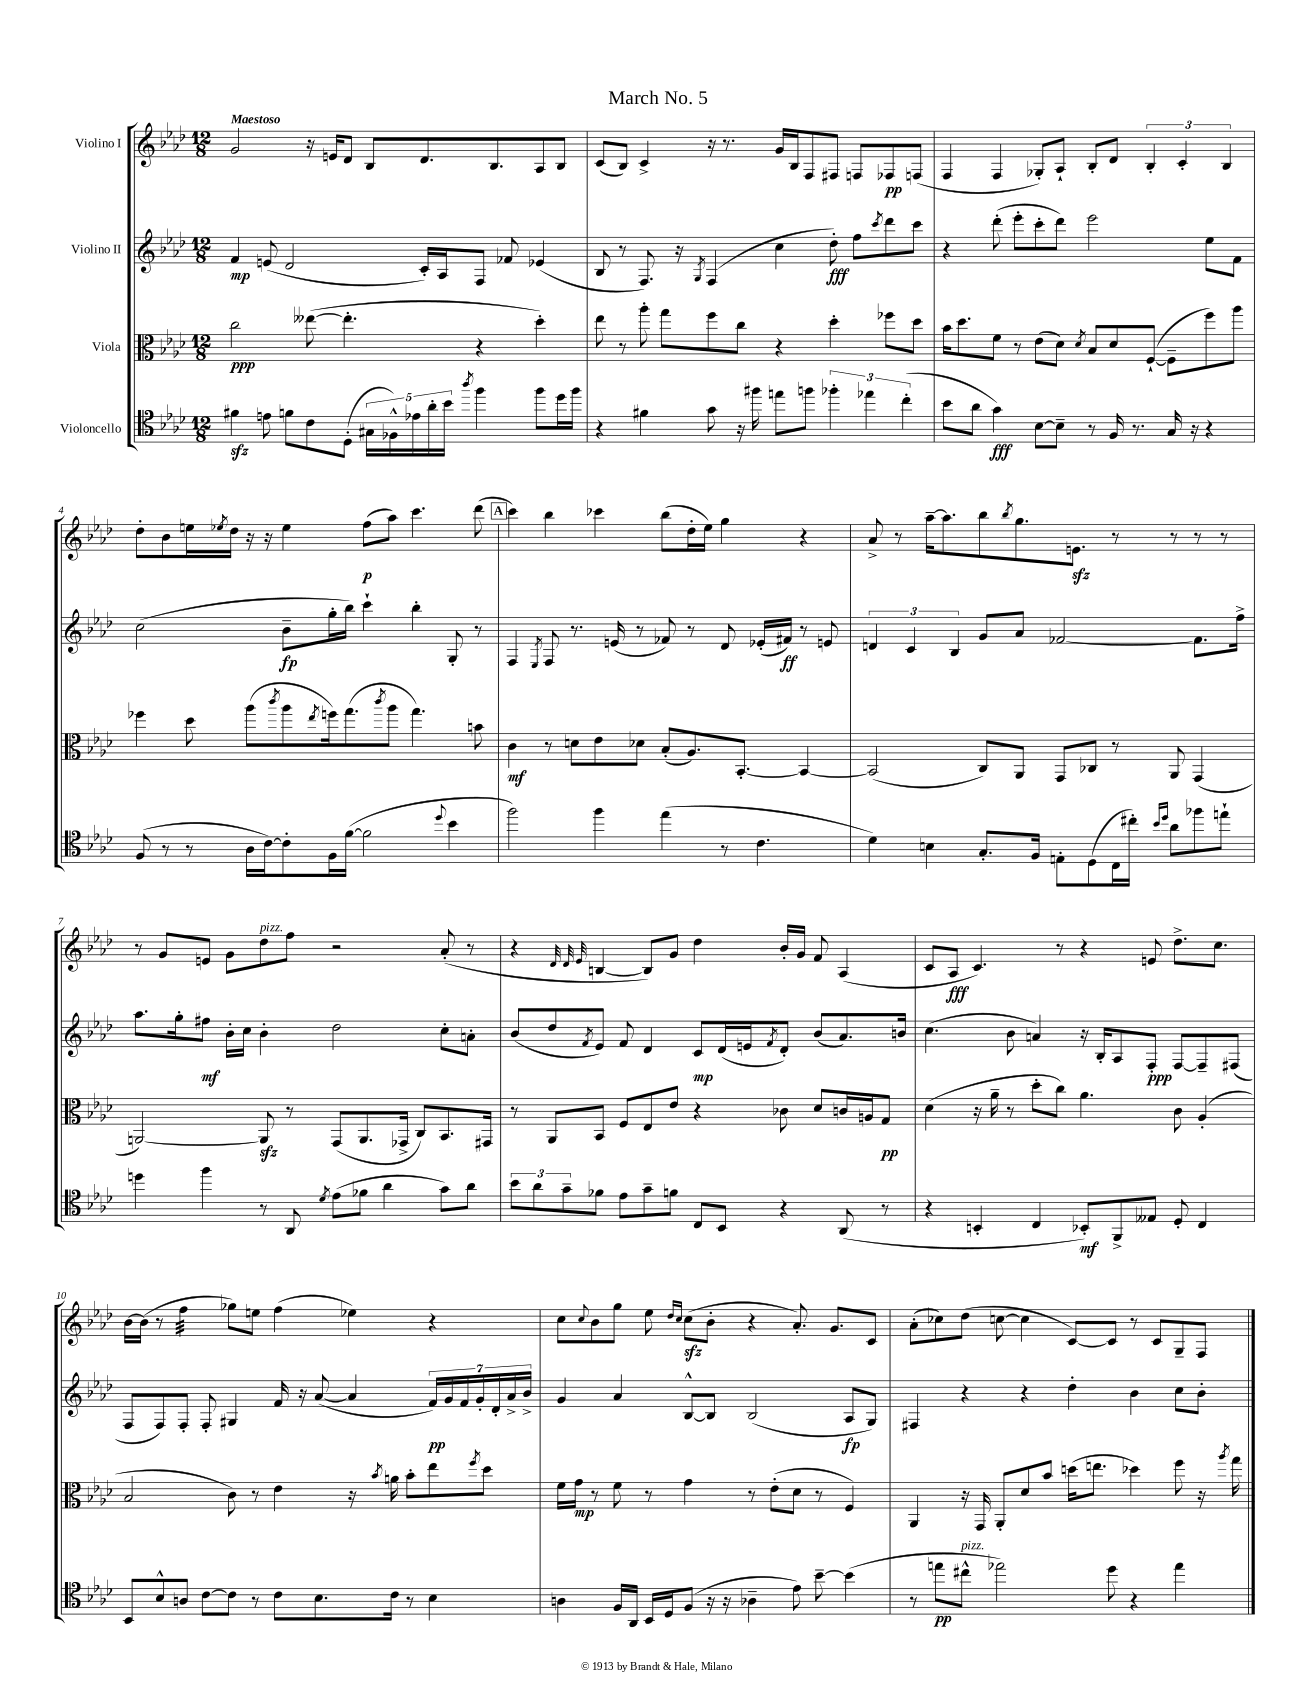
\header { title = "March No. 5" }
<<
\new StaffGroup <<
\new Staff = "s0" \with { instrumentName = "Violino I" } {
    \clef treble \key aes \major \numericTimeSignature \time 12/8 \tempo "Maestoso"
    g'2 r16 e'16 des'8 bes8 des'8. bes8. aes8 bes8 |
    c'8( bes8) c'4-> r16 r8. g'16 bes16 f8 fis8 f8 fes8\pp f8( |
    f4 f4 ges8-.) aes8-! bes8-. des'8 \tuplet 3/2 { bes4-. c'4-. bes4 } |
    des''8-. bes'8 e''16 \acciaccatura { ees''8 } des''16 r16 r16 ees''4 f''8\p( aes''8) c'''4. des'''8( |
    \mark \markup { \box "A" } c'''4) bes''4 ces'''4 bes''8( des''16-. ees''16) g''4 r4 |
    aes'8-> r8 aes''16~-- aes''8. bes''8 \acciaccatura { bes''8 } g''8. e'8.\sfz r8 r8 r8 r8 |
    r8 g'8 e'8 g'8 des''8^\markup { \italic "pizz." } f''8 r2 aes'8-.( r8 |
    r4 \grace { des'32 des'32 ees'32 } b4~ b8) g'8 des''4 bes'16-. g'16 f'8 aes4( |
    c'8 aes8\fff c'4.) r8 r4 e'8 des''8.-> c''8. |
    bes'16~ bes'16( r8 f''4:32 ges''8) e''8 f''4( ees''4) r4 |
    c''8 \appoggiatura { c''8 } bes'8 g''8 ees''8 \grace { des''16 c''16 } c''8\sfz( bes'8-. r4 aes'8.-.) g'8. c'8 |
    aes'8-.( ces''8) des''8( c''8~ c''4 c'8~) c'8 r8 c'8 g8-- f8 \bar "|." |
}
\new Staff = "s1" \with { instrumentName = "Violino II" } {
    \clef treble \key aes \major \numericTimeSignature \time 12/8
    f'4\mp e'8( des'2 c'16-.) aes16 f8 fes'8 ees'4( |
    bes8 r8 f8.) r16 \acciaccatura { g8 } f4( c''4 des''8-.\fff) f''8 \acciaccatura { c'''8 } des'''8 c'''8 |
    r4 des'''8-.( ees'''8-. c'''8-. des'''8) ees'''2 ees''8 f'8 |
    c''2( bes'8--\fp g''16-. bes''16) c'''4-! bes''4-. g8-. r8 |
    \mark \markup { \box "A" } f4 \acciaccatura { ees8 } f8 r8. e'16( r8 fes'8) r8 des'8 ees'16-.( fis'16\ff) r8 e'8 |
    \tuplet 3/2 { d'4 c'4 bes4 } g'8 aes'8 fes'2~ fes'8. f''16-> |
    aes''8. g''16-. fis''8\mf bes'16-. c''16 bes'4-. des''2 c''8-. a'8-. |
    bes'8( des''8 \acciaccatura { f'8 } ees'8) f'8 des'4 c'8\mp des'16( e'16 \acciaccatura { f'8 } des'8-.) bes'8( aes'8.) b'16 |
    c''4.( bes'8 a'4) r16 bes16-. aes8 f8-.\ppp f8~ f8-- fis8( |
    f8 f8) f8-. f8-. gis4 f'16 r16 aes'8~( aes'4 \tuplet 7/4 { f'16\pp) g'16 f'16 g'16-. des'16-. aes'16-> bes'16-> } |
    g'4 aes'4 bes8~-^ bes8 bes2( aes8\fp g8) |
    fis4 r4 r4 des''4-. bes'4 c''8 bes'8-. \bar "|." |
}
\new Staff = "s2" \with { instrumentName = "Viola" } {
    \clef alto \key aes \major \numericTimeSignature \time 12/8
    c''2\ppp eeses''8~( eeses''4.-. r4 des''4-.) |
    ees''8 r8 aes''8-. g''8 f''8 c''8 r4 des''4-. fes''8 des''8 |
    bes'16 des''8. f'8 r8 ees'8( des'8) \acciaccatura { des'8 } bes8 des'8 f8~-!( f8-- f''8) aes''8 |
    fes''4 des''8 aes''8( \acciaccatura { c'''8 } aes''8 \acciaccatura { ees''8 } f''16) g''8.( \acciaccatura { c'''8 } aes''8 g''4.) b'8 |
    \mark \markup { \box "A" } c'4\mf r8 d'8 ees'8 des'8 bes8-.( aes8.) bes,8.~-. bes,4~ |
    bes,2( c8) aes,8 g,8 ces8 r8 aes,8 g,4( |
    a,2~) a,8\sfz r8 g,8( a,8. ges,16-> c8) bes,8. gis,16 |
    r8 aes,8 bes,8 f8 ees8 ees'8 r4 ces'8 des'8 c'16 a16 g8\pp |
    des'4( r16 aes'16-- r8 des''8-. c''8) aes'4. c'8 aes4-.( |
    bes2 c'8) r8 ees'4 r16 \acciaccatura { bes'8 } a'16 bes'8-. ees''8 \acciaccatura { f''8 } des''8 |
    f'16 g'16\mp r8 f'8 r8 g'4 r8 ees'8-.( des'8 r8 f4) |
    aes,4 r16 g,16 aes,8-. des'8 bes'8 d''16( e''8. des''4) f''8 r16 \acciaccatura { aes''8 } g''16 \bar "|." |
}
\new Staff = "s3" \with { instrumentName = "Violoncello" } {
    \clef tenor \key aes \major \numericTimeSignature \time 12/8
    fis'4\sfz e'8 f'8 c'8 des8-.( \tuplet 5/4 { gis16 fes16-^) ees'16 aes'16-. bes'16 } \acciaccatura { aes''8 } f''4 f''8 des''16 f''16 |
    r4 fis'4 g'8 r16 fis''16 e''8 f''8 \tuplet 3/2 { fes''4-. ees''4 c''4-.( } |
    bes'8 aes'8 g'4\fff) bes8~ bes8-- r8 f16 r8. g16 r16 r4 |
    f8( r8 r8 aes16 c'16~) c'8-. f16 f'16~( f'2 \appoggiatura { des''8 } bes'4 |
    \mark \markup { \box "A" } f''2) f''4 ees''4( r8 c'4. |
    des'4) b4 g8.-. f16 e8-. des8( c16 cis''16-.) \grace { bes'16 des''16 } aes'8 fes''8 e''8-! |
    d''4 f''4 r8 aes,8 \acciaccatura { des'8 } ees'8( fes'8 aes'4 g'8) aes'8 |
    \tuplet 3/2 { bes'8 aes'8 g'8-- } fes'8 ees'8 g'8-- f'8 c8 bes,8 r4 aes,8( r8 |
    r4 b,4-. c4 bes,8-.\mf) f,8-> eeses8 des8-. c4 |
    bes,8 bes8-^ a8 c'8~ c'8 r8 c'8 bes8. c'16 r8 bes4 |
    a4 f16 aes,16 bes,16 des16 f8( r16 r16 aes4-- ees'8) bes'8~-- bes'4( |
    r8 e''8\pp cis''8-^^\markup { \italic "pizz." } ees''2) des''8 r4 ees''4 \bar "|." |
}
>>
>>
